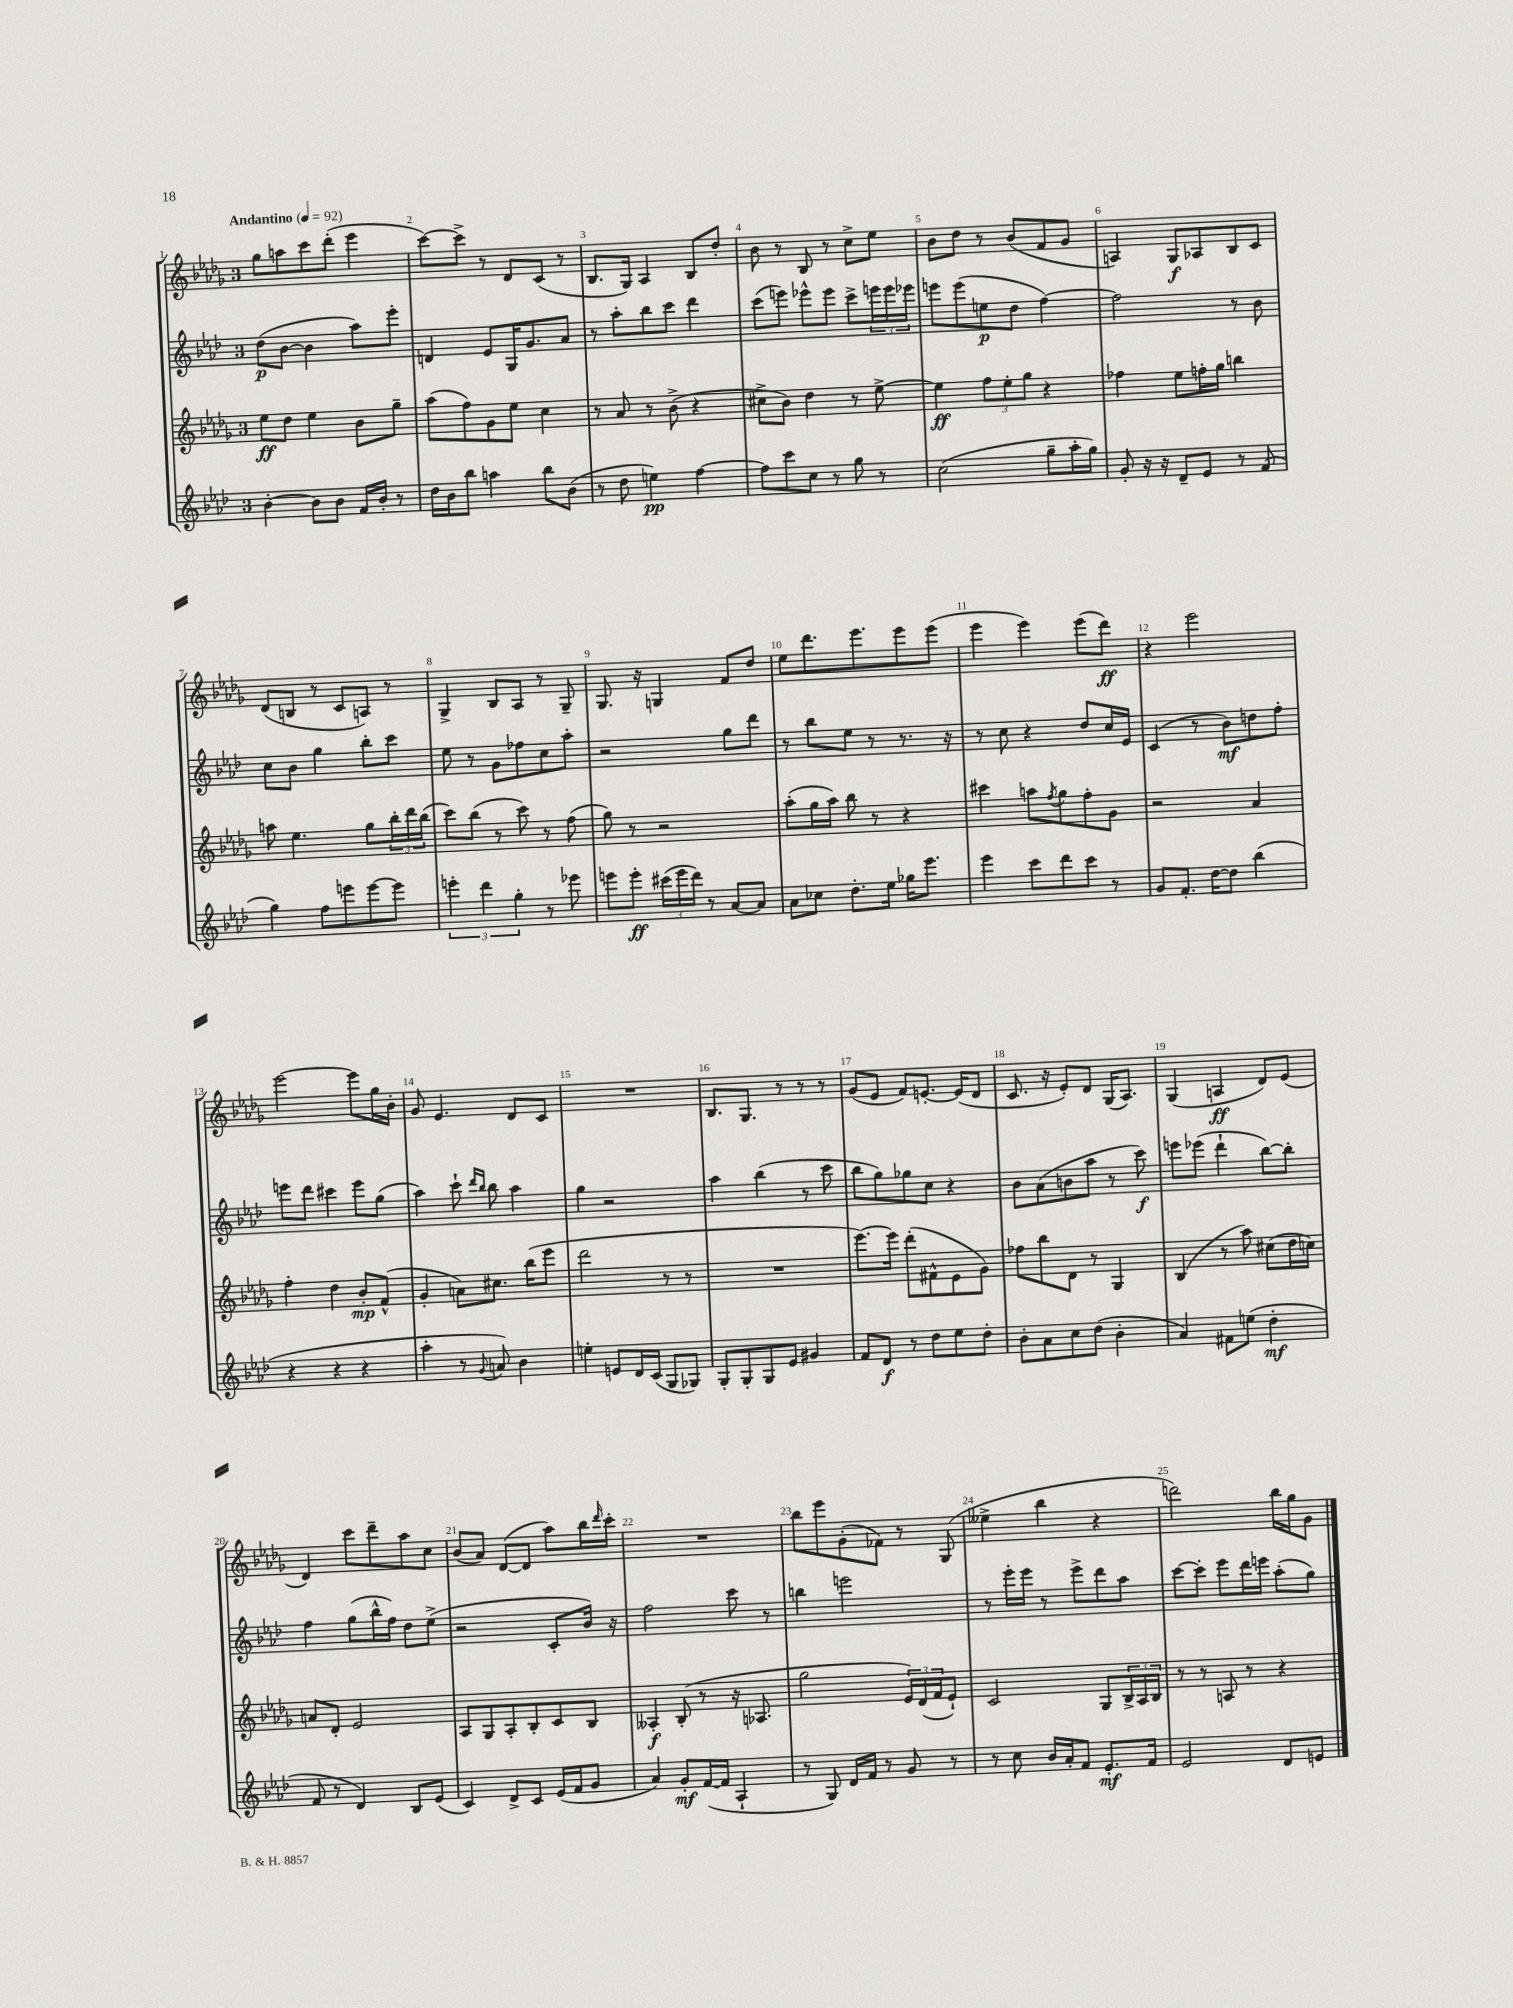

**kern	**dynam	**kern	**dynam	**kern	**dynam	**kern	**dynam
*part4	*part4	*part3	*part3	*part2	*part2	*part1	*part1
*staff4	*staff4	*staff3	*staff3	*staff2	*staff2	*staff1	*staff1
*clefG2	*	*clefG2	*	*clefG2	*	*clefG2	*
*k[b-e-a-d-]	*	*k[b-e-a-d-g-]	*	*k[b-e-a-d-]	*	*k[b-e-a-d-g-]	*
*M3/4	*	*M3/4	*	*M3/4	*	*M3/4	*
*MM92	*	*MM92	*	*MM92	*	*MM92	*
=1	=1	=1	=1	=1	=1	=1	=1
!	!	!	!	!	!	!LO:TX:a:B:t=Andantino	!
[4b-'\	.	8ee-\L	ff	(8dd-\L	p	8gg-\L	.
.	.	8dd-\J	.	[8b-\J	.	8aan\	.
8b-\L]	.	4ee-\	.	4b-\]	.	8ccc\	.
8b-\J	.	.	.	.	.	(8ddd-'\J	.
16f/LL	.	8b-\L	.	8aa-\L)	.	4eee-\	.
16b-'/JJ	.	.	.	.	.	.	.
8r	.	8gg-~\J	.	8eee-'\J	.	.	.
=2	=2	=2	=2	=2	=2	=2	=2
16dd-\LL	.	(8aa-\L	.	4dn/	.	[8ccc\L)	.
16b-\J	.	.	.	.	.	.	.
8bb-\J	.	8ff\)	.	.	.	8ccc^\J]	.
4aan\	.	8g-\	.	8e-/L	.	8r	.
.	.	8ee-\J	.	16G/K	.	8d-/L	.
.	.	.	.	8.g/	.	.	.
8bb-\L	.	4cc\	.	.	.	(8c/J	.
(8b-\J	.	.	.	8a-/J	.	8r	.
=3	=3	=3	=3	=3	=3	=3	=3
8r	.	8r	.	8r	.	8.B-/L	.
8dd-\	.	8a-/	.	8aa-'\L	.	.	.
.	.	.	.	.	.	16G-/Jk)	.
4een\)	pp	8r	.	8bb-\	.	4A-/	.
.	.	(8b-^\	.	8ccc\J	.	.	.
[4ff\	.	4r	.	4ddd-\	.	8B-/L	.
.	.	.	.	.	.	8dd-'/J	.
=4	=4	=4	=4	=4	=4	=4	=4
8ff\L]	.	8cc#X^\L	.	(8ccc\L	.	8b-\	.
8ccc\	.	8b-\J)	.	8eeen\J)	.	8r	.
8cc\J	.	4dd-\	.	8eee-X^^\L	.	8B-/	.
8r	.	.	.	8eee-\J	.	8r	.
8gg\	.	8r	.	8ccc^\L	.	8cc^\L	.
8r	.	[8ee-^\	.	24eeen\L	.	8ee-\J	.
.	.	.	.	24eee\	.	.	.
.	.	.	.	24eee-X\JJ	.	.	.
=5	=5	=5	=5	=5	=5	=5	=5
(2cc\	.	4ee-\]	ff	8eeen\L	.	8b-\L	.
.	.	.	.	(8eee\	.	8dd-\J	.
.	.	12ff\L	.	8een\	p	8r	.
.	.	12ee-'\	.	.	.	.	.
.	.	.	.	8dd-\J	.	(8b-/L	.
.	.	12gg-\J	.	.	.	.	.
8gg~\L	.	4r	.	[4ff\)	.	8f/	.
16aa-'\L	.	.	.	.	.	8g-/J	.
16gg\JJ)	.	.	.	.	.	.	.
=6	=6	=6	=6	=6	=6	=6	=6
8g'/	.	4ff-X\	.	2ff\]	.	4An/)	.
16r	.	.	.	.	.	.	.
16r	.	.	.	.	.	.	.
8d-~/L	.	8ee-\L	.	.	.	8G-/L	f
8e-/J	.	16ffn'\L	.	.	.	8A-X/	.
.	.	16gg-\JJ	.	.	.	.	.
8r	.	4bbn\	.	8r	.	8B-/	.
(8f/	.	.	.	8b-\	.	8c/J	.
!!LO:LB:g=z
=7	=7	=7	=7	=7	=7	=7	=7
4gg\)	.	8aan\	.	8cc\L	.	(8d-/L	.
.	.	4.ee-\	.	8b-\J	.	8Bn/J	.
8ff\L	.	.	.	4gg\	.	8r	.
8eeen\	.	.	.	.	.	8c/L	.
[8eee\	.	8gg-\L	.	8bb-'\L	.	8An/J)	.
8eee\J]	.	24bb-'\L	.	8ccc\J	.	8r	.
.	.	24ddd-\	.	.	.	.	.
.	.	(24bb-\JJ	.	.	.	.	.
=8	=8	=8	=8	=8	=8	=8	=8
6eeen'\	.	8ccc\L)	.	8ee-\	.	4G-^/	.
.	.	(8bb-\J	.	8r	.	.	.
6ddd-\	.	.	.	.	.	.	.
.	.	8r	.	8g\L	.	8B-/L	.
6gg'\	.	.	.	.	.	.	.
.	.	8ccc\)	.	8ff-X\	.	8A-/J	.
8r	.	8r	.	8cc\	.	8r	.
8eee-X\	.	(8ff\	.	8aa-'\J	.	8G-~/	.
=9	=9	=9	=9	=9	=9	=9	=9
8eeen\L	.	8gg-\)	.	2r	.	8.G-/	.
8eee'\J	ff	8r	.	.	.	.	.
.	.	.	.	.	.	16r	.
(24ccc#X\LL	.	2r	.	.	.	4Gn/	.
24eee\	.	.	.	.	.	.	.
24ddd-\JJ)	.	.	.	.	.	.	.
8r	.	.	.	.	.	.	.
[8a-/L	.	.	.	8gg\L	.	8f/L	.
8a-/J]	.	.	.	8ddd-\J	.	8dd-/J	.
=10	=10	=10	=10	=10	=10	=10	=10
8a-\L	.	(8aa-'\L	.	8r	.	8ee-\L	.
8cc-X\J	.	16gg-\L	.	8bb-\L	.	8.ddd-\	.
.	.	16aa-\JJ)	.	.	.	.	.
8.dd-'\L	.	8bb-\	.	8ee-\J	.	.	.
.	.	.	.	.	.	8.eee-\	.
.	.	8r	.	8r	.	.	.
16ee-\Jk	.	.	.	.	.	.	.
16gg-X\KL	.	4r	.	8.r	.	8eee-\	.
8.eee-\J	.	.	.	.	.	.	.
.	.	.	.	.	.	(8eee-\J	.
.	.	.	.	16r	.	.	.
=11	=11	=11	=11	=11	=11	=11	=11
4eee-\	.	4ccc#X\	.	8r	.	4eee-\	.
.	.	.	.	8cc\	.	.	.
8ccc\L	.	8aan\L	.	4r	.	4eee-\)	.
.	.	8qff/	.	.	.	.	.
8ddd-\	.	8gg-\	.	.	.	.	.
8ccc\J	.	8ff'\	.	8dd-/L	.	(8eee-\L	.
8r	.	8g-\J	.	16cc/L	.	8ddd-\J)	ff
.	.	.	.	16e-/JJ	.	.	.
=12	=12	=12	=12	=12	=12	=12	=12
8g/L	.	2r	.	(4c/	.	4r	.
8.f'/J	.	.	.	.	.	.	.
.	.	.	.	8r	.	2eee-\	.
[16dd-\KL	.	.	.	.	.	.	.
8dd-\J]	.	.	.	8b-\L)	mf	.	.
(4bb-\	.	4a-/	.	8ddn\	.	.	.
.	.	.	.	8ff'\J	.	.	.
!!LO:LB:g=z
=13	=13	=13	=13	=13	=13	=13	=13
4r	.	4ff'\	.	8eeen\L	.	[2eee-\	.
.	.	.	.	8ddd-\J	.	.	.
4r	.	4dd-\	.	4ccc#X\	.	.	.
4r	.	8b-'/L	mp	8eee\L	.	8eee-\L]	.
.	.	(8f^^/J	.	(8gg\J	.	16gg-\L	.
.	.	.	.	.	.	16b-'\JJ	.
=14	=14	=14	=14	=14	=14	=14	=14
4aa-'\	.	4g-'/	.	4aa-\)	.	8g-/	.
.	.	.	.	.	.	4.e-/	.
8r	.	8an\L)	.	8ccc`\	.	.	.
.	.	.	.	16qqddd-/LL	.	.	.
8qqg/	.	.	.	16qqbb-/JJ	.	.	.
8an/)	.	8.cc#X\J	.	8bb-\	.	.	.
4b-\	.	.	.	4aa-\	.	8d-/L	.
.	.	(16bb-\KL	.	.	.	.	.
.	.	8eee-\J	.	.	.	8c/J	.
=15	=15	=15	=15	=15	=15	=15	=15
4een'\	.	2ddd-\	.	4gg\	.	2.r	.
8en/L	.	.	.	2r	.	.	.
16d-/L	.	.	.	.	.	.	.
(16c/JJ	.	.	.	.	.	.	.
8G/L	.	8r	.	.	.	.	.
8G-X/J)	.	8r	.	.	.	.	.
=16	=16	=16	=16	=16	=16	=16	=16
8G'/L	.	2.r	.	4aa-\	.	8.B-/L	.
8G'/	.	.	.	.	.	.	.
.	.	.	.	.	.	8.G-/J	.
8G/	.	.	.	(4bb-\	.	.	.
8e-/J	.	.	.	.	.	8r	.
4g#X/	.	.	.	8r	.	8r	.
.	.	.	.	8ccc\	.	8r	.
=17	=17	=17	=17	=17	=17	=17	=17
8f/L	.	[8.eee-\L)	.	8bb-\L	.	(8g-/L	.
8d-/J	f	.	.	8gg\)	.	8e-/J	.
.	.	16eee-\Jk]	.	.	.	.	.
8r	.	(8ddd-'\L	.	8gg-X\	.	8f/L)	.
8dd-\L	.	8f#X^^\	.	8cc\J	.	[8.en'/J	.
8ee-\	.	8e-\	.	4r	.	.	.
.	.	.	.	.	.	(16e/KL]	.
8dd-'\J	.	8g-\J)	.	.	.	8d-/J	.
=18	=18	=18	=18	=18	=18	=18	=18
8b-'\L	.	8ff-X\L	.	8b-\L	.	8.c/	.
8a-\	.	8bb-\	.	(8a-\	.	.	.
.	.	.	.	.	.	16r	.
8cc\	.	8d-\J	.	8bn\	.	8e-'/L)	.
(8dd-\J	.	8r	.	8aa-\J	.	8d-/J	.
4b-'\	.	4G-/	.	8r	.	(16G-/KL	.
.	.	.	.	.	.	8.A-/J)	.
.	.	.	.	8ccc\)	f	.	.
=19	=19	=19	=19	=19	=19	=19	=19
4a-/)	.	(4B-/	.	8eeen\L	.	(4G-/	.
.	.	.	.	(8eee-X\J	.	.	.
8f#X\L	.	8r	.	4ddd-`\	.	4An/	ff
(8een\J	.	8aa-\)	.	.	.	.	.
4dd-'\	mf	(8cc#X\L	.	[8bb-\L)	.	8d-/L)	.
.	.	16dd-\L	.	8bb-'\J]	.	(8e-/J	.
.	.	16ccn\JJ)	.	.	.	.	.
!!LO:LB:g=z
=20	=20	=20	=20	=20	=20	=20	=20
8f/	.	8an/L	.	4ff\	.	4d-/)	.
8r	.	8d-'/J	.	.	.	.	.
4d-/)	.	2e-/	.	(8gg\L	.	8ccc\L	.
.	.	.	.	16bb-^^\L	.	8ddd-~\	.
.	.	.	.	16ff\JJ)	.	.	.
8B-/L	.	.	.	8dd-\L	.	8aa-\	.
(8e-/J	.	.	.	(8ee-^\J	.	8cc\J	.
=21	=21	=21	=21	=21	=21	=21	=21
4c/)	.	8A-/L	.	2r	.	(8b-/L	.
.	.	8G-/	.	.	.	8a-/J)	.
8d-^/L	.	8A-'/	.	.	.	([8d-/L	.
8c/J	.	8B-'/	.	.	.	8d-/J]	.
(16e-/LL	.	8c/	.	8c'/L	.	8aa-\L)	.
16f/J	.	.	.	.	.	.	.
8g/J	.	8B-/J	.	16b-/Jk)	.	16bb-\L	.
.	.	.	.	.	.	16qqddd-/	.
.	.	.	.	16r	.	16ccc'\JJ	.
=22	=22	=22	=22	=22	=22	=22	=22
4a-/)	.	4A--X'/	f	2ff\	.	2.r	.
8g'/L	mf	(8B-'/	.	.	.	.	.
([16f/L	.	8r	.	.	.	.	.
16f/JJ]	.	.	.	.	.	.	.
4A-`/	.	16r	.	8ccc\	.	.	.
.	.	8.A-X/	.	.	.	.	.
.	.	.	.	8r	.	.	.
=23	=23	=23	=23	=23	=23	=23	=23
8r	.	2gg-\	.	4bbn\	.	8bb-\L	.
8G/)	.	.	.	.	.	8eee-\	.
16d-/LL	.	.	.	2eeen\	.	(8g-'\	.
16f/JJ	.	.	.	.	.	.	.
8r	.	.	.	.	.	8f-X\J)	.
8g/	.	24e-/LL)	.	.	.	8r	.
.	.	(24d-/	.	.	.	.	.
.	.	24f/J	.	.	.	.	.
8r	.	8e-`/J)	.	.	.	(8G-/	.
=24	=24	=24	=24	=24	=24	=24	=24
8r	.	2c/	.	8r	.	4ee--X^\	.
8cc\	.	.	.	16eee-'\LL	.	.	.
.	.	.	.	16eee-\JJ	.	.	.
16b-/LL	.	.	.	8r	.	4bb-\	.
16a-'/J	.	.	.	.	.	.	.
8f/J	.	.	.	8eee-^\L	.	.	.
8.e-'/L	mf	8G-/L	.	8ddd-\	.	4r	.
.	.	24B-^/L	.	8aa-\J	.	.	.
.	.	24A-/	.	.	.	.	.
16f/Jk	.	.	.	.	.	.	.
.	.	24B-/JJ	.	.	.	.	.
=25	=25	=25	=25	=25	=25	=25	=25
2e-/	.	8r	.	[8ccc\L	.	2dddn\)	.
.	.	8r	.	8ccc'\J]	.	.	.
.	.	8An/	.	8eee-\L	.	.	.
.	.	8r	.	16ddd-\L	.	.	.
.	.	.	.	16eeen\JJ	.	.	.
8d-/L	.	4r	.	(8aa-'\L	.	16bb-\LL	.
.	.	.	.	.	.	16gg-\J	.
8en/J	.	.	.	8gg\J)	.	8g-\J	.
==	==	==	==	==	==	==	==
*-	*-	*-	*-	*-	*-	*-	*-
